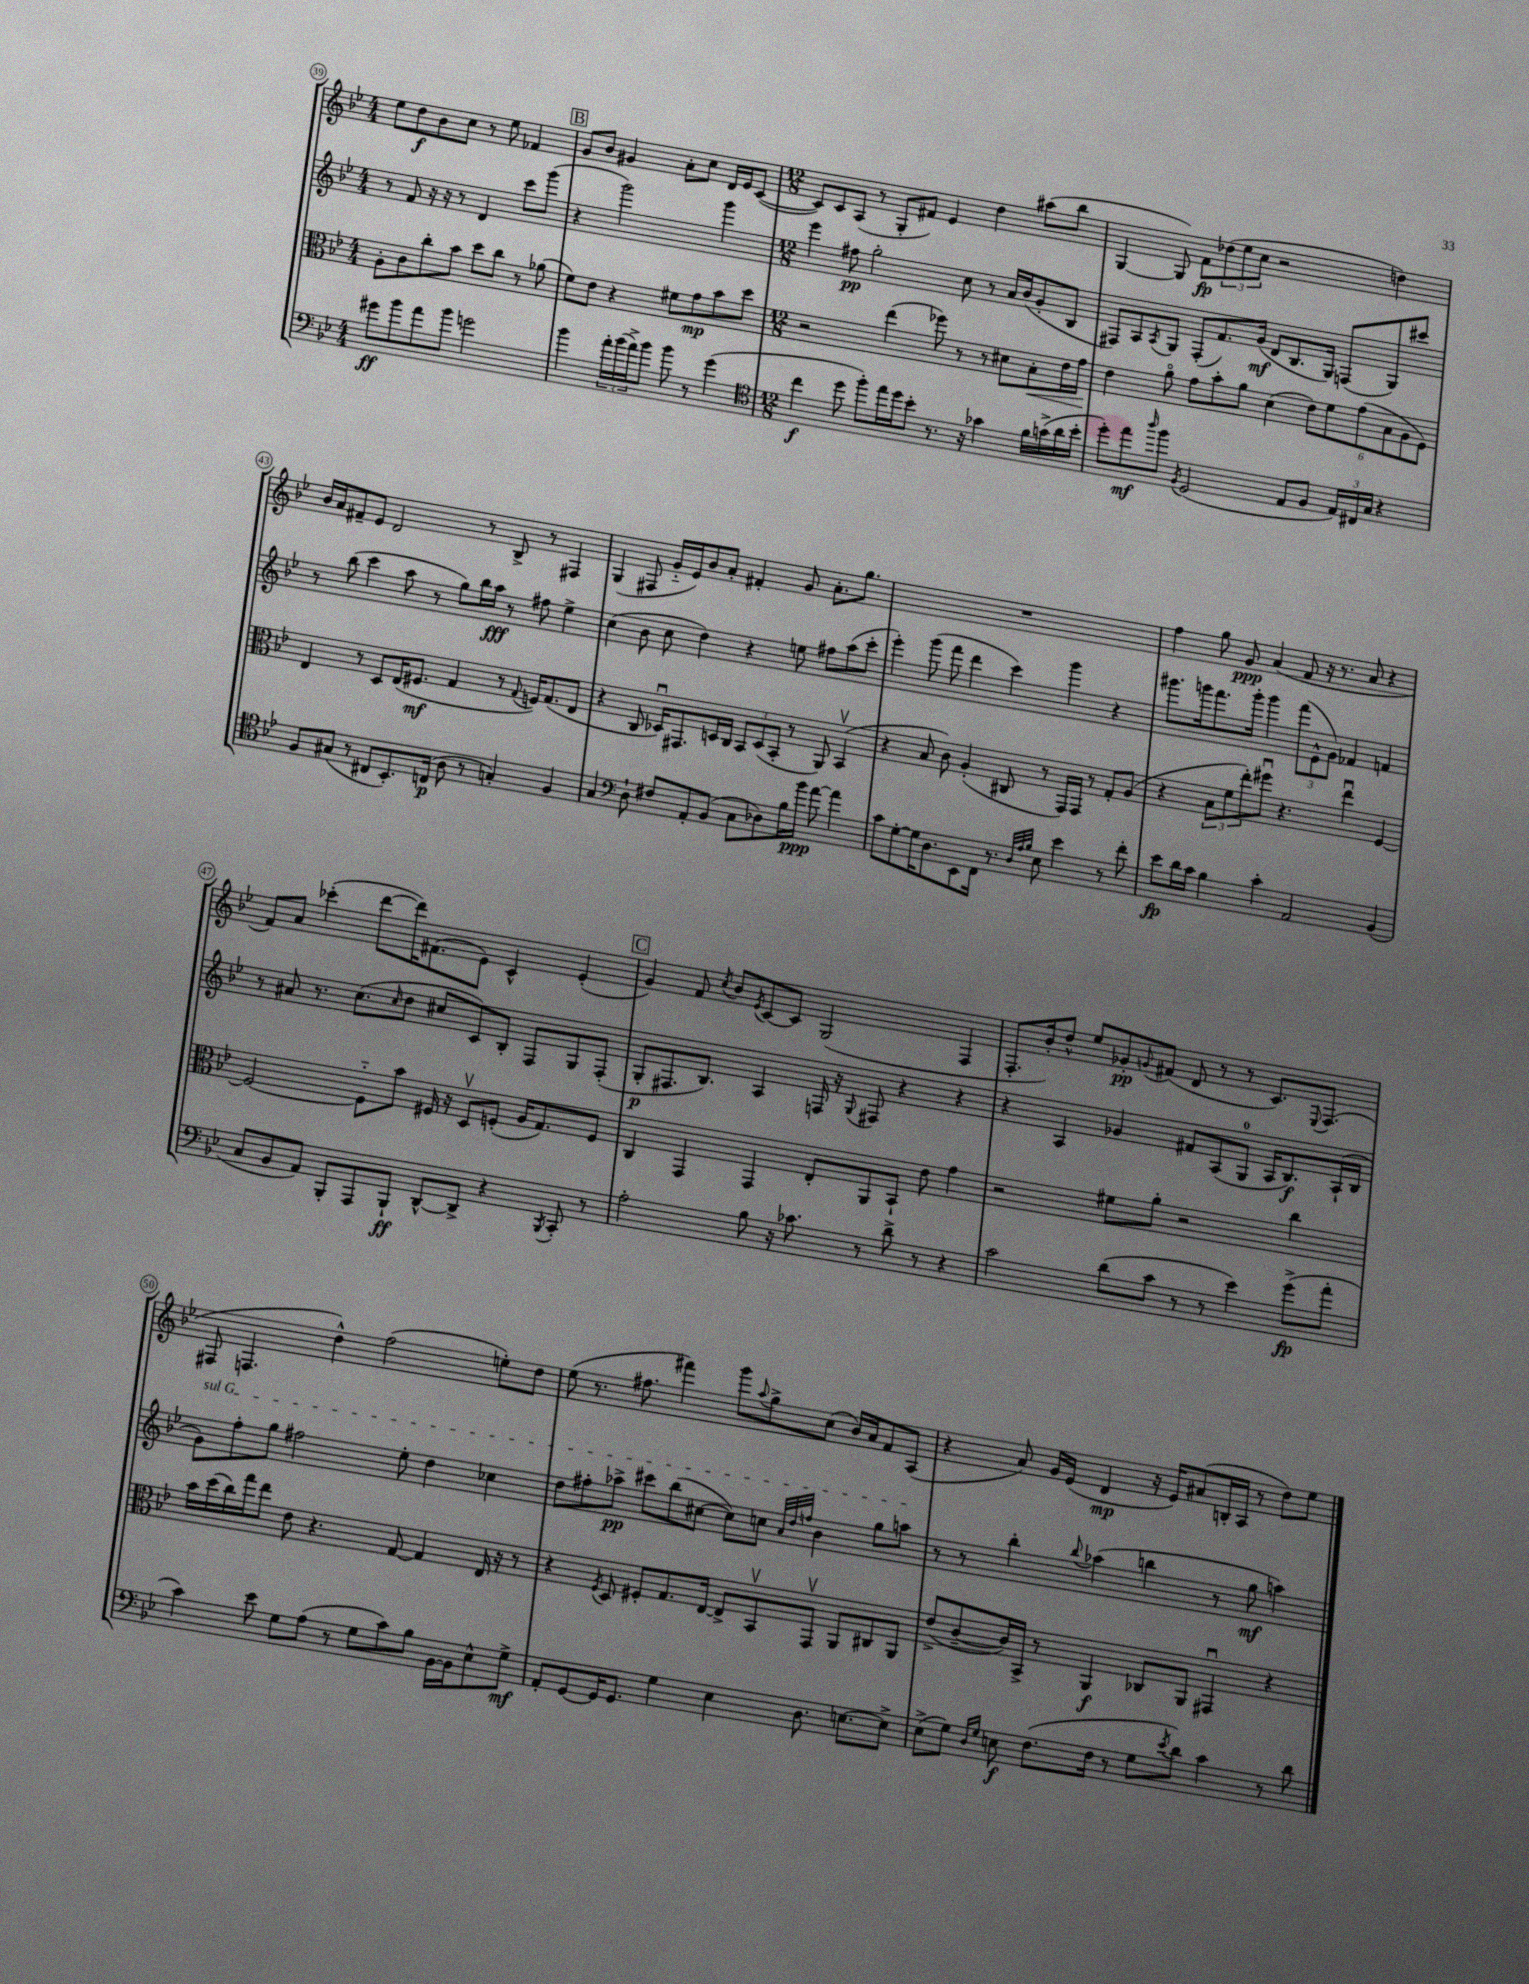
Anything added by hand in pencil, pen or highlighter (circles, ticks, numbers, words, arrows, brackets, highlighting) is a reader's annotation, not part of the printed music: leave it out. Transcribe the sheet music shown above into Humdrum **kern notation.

**kern	**dynam	**kern	**dynam	**kern	**dynam	**kern	**dynam
*part4	*part4	*part3	*part3	*part2	*part2	*part1	*part1
*staff4	*staff4	*staff3	*staff3	*staff2	*staff2	*staff1	*staff1
*clefF4	*	*clefC3	*	*clefG2	*	*clefG2	*
*k[b-e-]	*	*k[b-e-]	*	*k[b-e-]	*	*k[b-e-]	*
*M4/4	*	*M4/4	*	*M4/4	*	*M4/4	*
=39	=39	=39	=39	=39	=39	=39	=39
8g#X\L	ff	8A'\L	.	8r	.	8ee-\L	.
8b-\	.	8c\	.	8f/	.	8dd\	f
8a\	.	8cc'\	.	16r	.	8b-\	.
.	.	.	.	16r	.	.	.
8b-\J	.	8b-\J	.	8r	.	8cc\J	.
2gn\	.	8dd\L	.	4d/	.	8r	.
.	.	8cc\J	.	.	.	8ee-\	.
.	.	8r	.	8ccc\L	.	4f-X/	.
.	.	(8a-X\	.	(8ggg\J	.	.	.
!!LO:REH:place=s1:t=B
=40	=40	=40	=40	=40	=40	=40	=40
4b-\	.	8f\L)	.	4r	.	8g/L	.
.	.	8e-\J	.	.	.	8b-/J	.
24a'\LL	.	4r	.	2ggg\)	.	4g#X/	.
(24b-\	.	.	.	.	.	.	.
24a^\J)	.	.	.	.	.	.	.
8b-\J	.	.	.	.	.	.	.
8b-\	.	8f#X\L	.	.	.	8a'\L	.
8r	.	8g\	mp	.	.	8cc\J	.
(4g\	.	8b-\	.	4ggg\	.	16d/LL	.
.	.	.	.	.	.	16e-/J	.
.	.	8dd\J	.	.	.	([8c/J	.
=41	=41	=41	=41	=41	=41	=41	=41
*clefC4	*	*	*	*	*	*	*
*M12/8	*	*M12/8	*	*M12/8	*	*M12/8	*
4cc\	f	2r	.	4eee-\	.	8c/L])	.
.	.	.	.	.	.	8c/	.
8dd\	.	.	.	8ff#X\	pp	(8A/J	.
8ff'\L)	.	.	.	2gg'\	.	8r	.
16ee-\L	.	(4ee-\	.	.	.	8G'/L	.
16dd\J	.	.	.	.	.	.	.
8b-'\J	.	.	.	.	.	8f#X/J)	.
8.r	.	8ff-X\)	.	.	.	4e-/	.
.	.	8r	.	8cc\	.	.	.
16r	.	.	.	.	.	.	.
4g-X\	.	8r	.	8r	.	4dd\	.
.	.	8d#X\L	.	16a/LL	.	.	.
.	.	.	.	(16b-/J	.	.	.
!	!	!	!LO:HP:b	!	!	!	!
16f\LL	.	8B-'\	<	8g'/	.	(8aa#X\L	.
(16gn^\	.	.	.	.	.	.	.
16a\	.	16e-\L	.	8B-/J	.	8bb-\J	.
16b-'\JJ	.	16g\JJ	.	.	.	.	.
.	.	.	[	.	.	.	.
=42	=42	=42	=42	=42	=42	=42	=42
8dd'\L)	.	4e-\	.	8F#X/L)	.	[4G/	.
8ee-\	mf	.	.	8A/	.	.	.
16qqaa/	.	.	.	8qA/	.	.	.
8ff\J	.	8a\	.	8G/J	.	8G/])	.
8qF/	.	.	.	.	.	.	.
(2D/	.	8g\L	.	(8F#'/L	.	8f\L	fp
.	.	8b-'\	.	8.f/)	.	(12dd-X\	.
.	.	.	.	.	.	12ee-\	.
.	.	8a\J	.	.	.	.	.
.	.	.	.	.	.	12cc\J	.
.	.	.	.	(16g/Jk	mf	.	.
.	.	(4d\	.	8d/L	.	2r	.
8E-/L	.	.	.	8.B-/	.	.	.
8F/J	.	12e-\L)	.	.	.	.	.
.	.	.	.	16G/Jk)	.	.	.
.	.	12f\	.	.	.	.	.
24E-/LL)	.	.	.	(8Fn/L	.	.	.
24C#X/	.	(12g\	.	.	.	.	.
24G/JJ	.	.	.	.	.	.	.
4r	.	12B-\	.	8G/)	.	4ddn\)	.
.	.	12A\	.	.	.	.	.
.	.	.	.	8ccc#X/J	.	.	.
.	.	12F\J)	.	.	.	.	.
!!LO:LB:g=z
=43	=43	=43	=43	=43	=43	=43	=43
8F/L	.	4E-/	.	8r	.	16b-/LL	.
.	.	.	.	.	.	16a/J	.
(8G#X/J	.	.	.	(8bb-\	.	8f#X~/	.
8r	.	8r	.	4ccc\	.	8e-/J	.
8C#X/L	.	8D/L	.	.	.	2d/	.
8.BB-'/)	.	(16E-/K	.	8aa\	.	.	.
.	.	8.F#X/J	mf	.	.	.	.
.	.	.	.	8r	.	.	.
(16Cn/Jk	p	.	.	.	.	.	.
8A\	.	4G/	.	8gg\L)	.	.	.
8r	.	.	.	16bb-\L	.	8r	.
.	.	.	.	16aa\JJ	fff	.	.
4Gn'/)	.	8r	.	8r	.	8B-^/	.
.	.	8qqG/	.	.	.	.	.
.	.	16Fn/KL)	.	8ff#X\	.	8r	.
.	.	(8.G/	.	.	.	.	.
4F/	.	.	.	4ee-^\	.	4F#X/	.
.	.	8E-/J	.	.	.	.	.
=44	=44	=44	=44	=44	=44	=44	=44
4G/	.	4r	.	(4cc\	.	(4G/	.
*clefF4	*	*	*	*	*	*	*
8D`\	.	8C/	.	8b-\	.	8F#X/	.
8F#X/L	.	16D-Xu/KL)	.	8cc\	.	16g/LL	.
.	.	8.GG#X/	.	.	.	16e-/J)	.
8AA'/	.	.	.	4dd\)	.	8b-/	.
(8BB-/J	.	16Dn/L	.	.	.	8a'/J	.
.	.	16C/JJ	.	.	.	.	.
8C\L	.	12BB-/L	.	4r	.	4f#X'/	.
.	.	(12D/	.	.	.	.	.
8D-X\)	.	.	.	.	.	.	.
.	.	12BB-'/J	.	.	.	.	.
16B-\L	.	8r	.	8een\	.	8g/	.
16b-\JJ	ppp	.	.	.	.	.	.
[8a\	.	8AA/)	.	8ff#X\L	.	8.a'\L	.
4a\]	.	(4BB-v/	.	(8aa\	.	.	.
.	.	.	.	.	.	8.gg\J	.
.	.	.	.	8ccc'\J	.	.	.
=45	=45	=45	=45	=45	=45	=45	=45
8c\L	.	4r	.	4eee-'\)	.	1.r	.
[8G'\	.	.	.	.	.	.	.
16G\K]	.	8B-/	.	(8ggg\	.	.	.
8.D\	.	.	.	.	.	.	.
.	.	8c\)	.	8fff\	.	.	.
8EE-\	.	(4A'/	.	4ddd\	.	.	.
16FF\Jk	.	.	.	.	.	.	.
8.r	.	.	.	.	.	.	.
.	.	8C#X/	.	4ccc\)	.	.	.
32qqD/LLL	.	.	.	.	.	.	.
32qqA/	.	.	.	.	.	.	.
32qqB-/JJJ	.	.	.	.	.	.	.
8E-\	.	8r	.	.	.	.	.
4e-\	.	16GG/LL)	.	4ggg\	.	.	.
.	.	16GG/JJ	.	.	.	.	.
.	.	8r	.	.	.	.	.
8r	.	8G'/L	.	4r	.	.	.
8f'\	.	(8A/J	.	.	.	.	.
=46	=46	=46	=46	=46	=46	=46	=46
8e-\L	fp	4r	.	8.ggg#X\L	.	4ff\	.
16d\L	.	.	.	.	.	.	.
16c\JJ	.	.	.	16gggn\k	.	.	.
4B-\	.	12B-\L	.	8.fff\	.	8gg\	.
.	.	12f\	.	.	.	.	.
.	.	.	.	.	.	8g/	ppp
.	.	12ee-'\)	.	.	.	.	.
.	.	.	.	16ggg'\Jk	.	.	.
4c'\	.	8ff#Xu\J	.	4ggg\	.	(4a/	.
.	.	4.r	.	.	.	.	.
2AA/	.	.	.	(12fff\L	.	8f/	.
.	.	.	.	12e-^^\	.	.	.
.	.	.	.	.	.	16r	.
.	.	.	.	12g\J)	.	.	.
.	.	.	.	.	.	8.r	.
.	.	4ee-u\	.	4f-X/	.	.	.
.	.	.	.	.	.	8a/	.
(4BB-/	.	[4F/	.	4fn/	.	4r	.
!!LO:LB:g=z
=47	=47	=47	=47	=47	=47	=47	=47
8C/L	.	2F/_	.	8r	.	8f/L)	.
8BB-/	.	.	.	8a#X/	.	8a/J	.
8AA/J)	.	.	.	8.r	.	(4ccc-X'\	.
8BBB-'/L	.	.	.	.	.	.	.
.	.	.	.	(8.cc\L	.	.	.
8AAA/	.	8F\L]	.	.	.	[8ddd\L	.
.	.	.	.	16qqcc/	.	.	.
8BBB-`/J	ff	8b-\J	.	8dd\J	.	16ddd\K])	.
.	.	.	.	.	.	(8.f#X\	.
[8DD^^/L	.	16F#X/	.	8cc#X/L	.	.	.
.	.	16r	.	.	.	.	.
8DD^/J]	.	8Dv/L	.	8c/)	.	8e-\J)	.
4r	.	(8Fn'/J	.	8B-'/J	.	4c^^/	.
.	.	16A/KL	.	8F/L	.	.	.
.	.	8.G/)	.	.	.	.	.
8qBBB-/	.	.	.	.	.	.	.
8CC'/	.	.	.	8G/	.	(4e-'/	.
8r	.	8F/J	.	(8F'/J	.	.	.
!!LO:REH:place=s1:t=C
=48	=48	=48	=48	=48	=48	=48	=48
2A'\	.	4C/	.	8G'/L	p	4g/)	.
.	.	.	.	8.F#X/	.	.	.
.	.	4GG/	.	.	.	8f/	.
.	.	.	.	8.B-/J)	.	.	.
.	.	.	.	.	.	8qcc/	.
.	.	.	.	.	.	8b-/L	.
.	.	.	.	.	.	8qe-/	.
8B-\	.	4GG/	.	4A/	.	[8c/	.
16r	.	.	.	.	.	8c/J]	.
8.c-X\	.	.	.	.	.	.	.
.	.	8E-'/L	.	16Fn/	.	(2G/	.
.	.	.	.	16r	.	.	.
.	.	.	.	8qqG/	.	.	.
8r	.	8AA/	.	8F#X/	.	.	.
8d^\	.	8BB-`/J	.	4r	.	.	.
8r	.	8e-\	.	.	.	.	.
4r	.	4g\	.	4r	.	4F/	.
=49	=49	=49	=49	=49	=49	=49	=49
2c\	.	2r	.	4r	.	8.F'/L	.
.	.	.	.	.	.	16b-'/k)	.
.	.	.	.	4A/	.	8dd^^/J	.
.	.	.	.	.	.	8ee-/L	.
(8d\L	.	8f#X\L	.	4g-X/	.	8g-X'/	pp
.	.	.	.	.	.	8qqgn/	.
8c\J	.	8a'\J	.	.	.	(8f#X/J	.
8r	.	2r	.	8f#X/L	.	8d/	.
8r	.	.	.	(8A/	.	8r	.
4e-\)	.	.	.	8G/J	.	8r	.
.	.	.	.	16A/KL	.	8.c/L)	.
.	.	.	.	8.B-/)	f	.	.
(8g^\L	fp	4cc\	.	.	.	.	.
.	.	.	.	.	.	8qqE-/	.
.	.	.	.	.	.	(8.F/J	.
8a'\J	.	.	.	(16A`/L	.	.	.
.	.	.	.	16B-/JJ	.	.	.
!!LO:LB:g=z
=50	=50	=50	=50	=50	=50	=50	=50
!	!	!	!	!LO:TX:a:i:t=sul G	!	!	!
4c\)	.	16b-\LL	.	8g\L)	.	8F#X/	.
.	.	(16dd\	.	.	.	.	.
.	.	16cc\)	.	8ff'\	.	4.Fn/	.
.	.	16gg\J	.	.	.	.	.
8e-\	.	8ee-\J	.	8gg\J	.	.	.
8G\L	.	8e-\	.	2ff#X\	.	.	.
(8A\J	.	4.r	.	.	.	4dd^^\)	.
8r	.	.	.	.	.	.	.
8G\L	.	.	.	.	.	(2ff\	.
8c\)	.	[8G/	.	8ee-'\	.	.	.
8B-\J	.	4G/]	.	4dd\	.	.	.
[16BB-\LL	.	.	.	.	.	.	.
16BB-\J]	.	.	.	.	.	.	.
8E-^^\	.	16E-/	.	4cc-X\	.	8een'\L)	.
.	.	16r	.	.	.	.	.
8G^\J	mf	8r	.	.	.	8dd\J	.
=51	=51	=51	=51	=51	=51	=51	=51
8AA'/L	.	4r	.	8dd\L	.	(8ee-\	.
[8GG/	.	.	.	8ff#X'\	.	8.r	.
.	.	8qF/	.	.	.	.	.
16GG/K]	.	8D/	.	8aa-X^\J	pp	.	.
8.GG/J	.	.	.	.	.	8.ff#X\	.
.	.	8F#X'/L	.	8ccc#X\L	.	.	.
4G\	.	8.G/	.	(8bb-\	.	4fff#X\)	.
.	.	.	.	[8cc#X\J	.	.	.
.	.	[16E-/Jk	.	.	.	.	.
4E-\	.	8E-^/L]	.	8cc#\L])	.	8ggg\L	.
.	.	.	.	.	.	8qqaa/	.
.	.	8BB-v/	.	8ccn\J	.	8gg^\	.
.	.	.	.	32qqa/LLL	.	.	.
.	.	.	.	32qqdd/	.	.	.
.	.	.	.	32qqffn/JJJ	.	.	.
8.D\	.	8GGv/J	.	4b-\	.	(8cc\J	.
.	.	8AA/L	.	.	.	16b-/LL)	.
[8.En\L	.	.	.	.	.	16a/J	.
.	.	8C#X/	.	8gg\L	.	8f/	.
8E^\J]	.	8AA/J	.	8aan\J	.	(8A/J	.
=52	=52	=52	=52	=52	=52	=52	=52
(8E-^\L	.	(8e-^/L	.	8r	.	4r	.
8G\J)	.	[8c~/	.	8r	.	.	.
16qqD/LL	.	.	.	.	.	.	.
16qqG/JJ	.	.	.	.	.	.	.
8En\	f	16c/L])	.	4bb-'\	.	8a/)	.
.	.	16BB-^/JJ	.	.	.	.	.
(8.F\L	.	8r	.	.	.	16g/LL	.
.	.	.	.	.	.	(16e-/JJ	.
.	.	.	.	8qqbb-/	.	.	.
.	.	4AA/	f	(4aa-X\	.	4d/	mp
16F\Jk	.	.	.	.	.	.	.
8r	.	.	.	.	.	.	.
8G\L	.	8C-X/L	.	4bbn\	.	16r	.
.	.	.	.	.	.	16e-/KL)	.
8qe-/	.	.	.	.	.	.	.
8d\J)	.	8AA/J	.	.	.	(8a#X/	.
4c\	.	4GG#Xu/	.	8r	.	16Bn'/L	.
.	.	.	.	.	.	16A/JJ	.
.	.	.	.	8gg\	mf	8r	.
8r	.	4r	.	4aan\)	.	8dd\L)	.
8d\	.	.	.	.	.	8ee-\J	.
==	==	==	==	==	==	==	==
*-	*-	*-	*-	*-	*-	*-	*-
